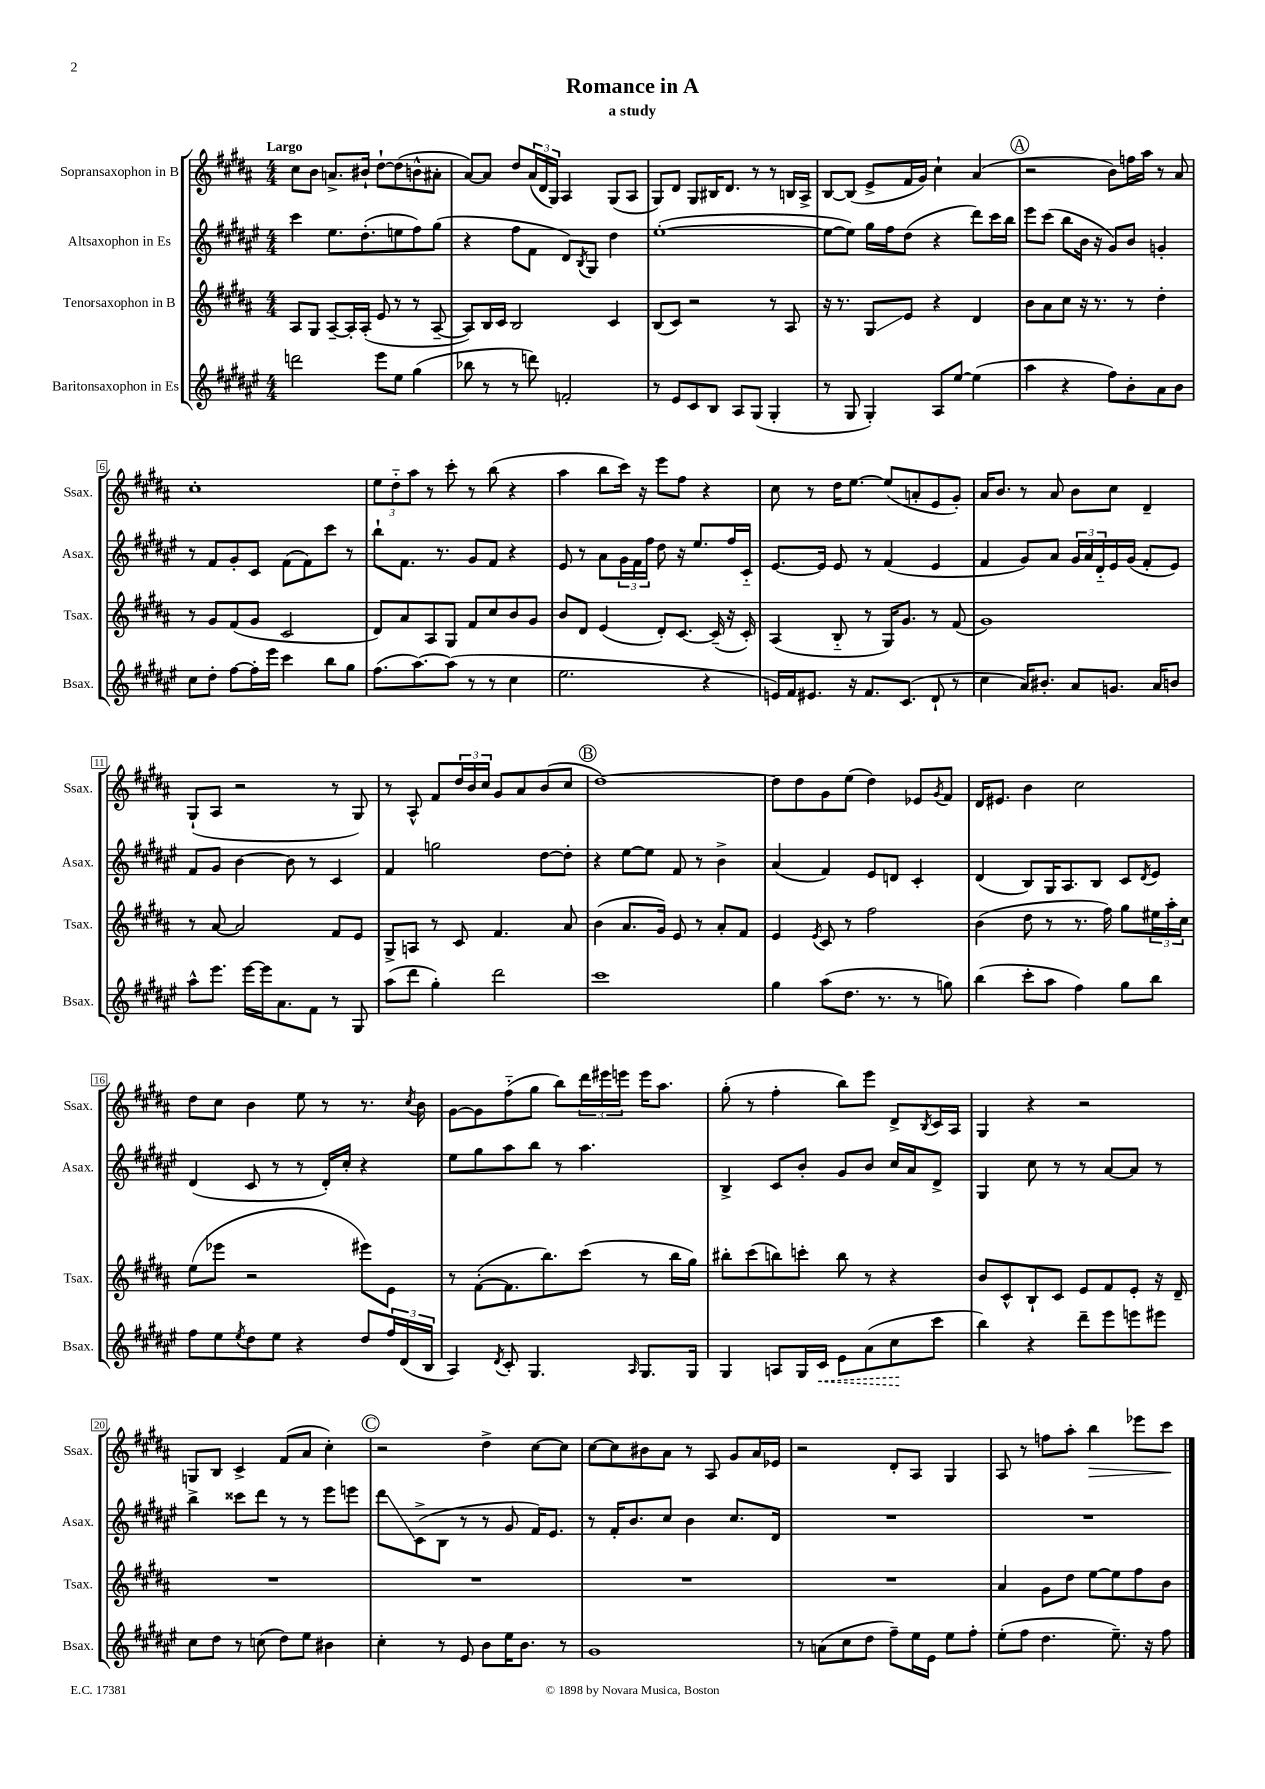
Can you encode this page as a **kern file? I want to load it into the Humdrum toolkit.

**kern	**kern	**kern	**kern
*staff4	*staff3	*staff2	*staff1
*clefG2	*clefG2	*clefG2	*clefG2
*k[f#c#g#d#a#e#]	*k[f#c#g#d#a#]	*k[f#c#g#d#a#e#]	*k[f#c#g#d#a#]
*M4/4	*M4/4	*M4/4	*M4/4
2ddd	8A#	4ccc#	8cc#
.	8G#	.	8b
.	[8A#~	8.ee#	8.a^
.	16A#']	.	.
.	(16A#'	(8.dd#'	16b#`
8eee#	8e	.	[8dd#`
8ee#	8r	8ee	(8dd#]
(4gg#	8r	8ff#)	8b^^
.	[8A#~	(8gg#	8a#'
=	=	=	=
8bb-	8A#])	4r	[8a#)
8r	16B	.	8a#]
.	16c#	.	.
8r	2B	8ff#	8dd#
8ddd)	.	8f#	(24a#
.	.	.	24d#
.	.	.	24G#)
2f'	.	8d#)	4A#
.	.	8qB	.
.	.	8G#	.
.	4c#	4dd#	(8G#
.	.	.	8A#
=	=	=	=
8r	(8B	([1ee#'	8G#)
8e#	8c#)	.	8d#
8c#	2r	.	8G#
8B	.	.	16B#
.	.	.	8.d#
8A#	.	.	.
(8G#	.	.	8r
4G#'	8r	.	8r
.	8A#	.	16B
.	.	.	16A#^
=	=	=	=
8r	16r	8ee#_	[8B
.	8.r	.	.
8G#	.	8ee#])	(8B]
4G#')	8G#	16gg#	8e^
.	.	16ff#	.
.	8e	(8dd#	16f#
.	.	.	16g#)
8A#	4r	4r	4cc#`
[8ee#	.	.	.
(4ee#]	4d#	8ddd#)	(4a#
.	.	16ccc#	.
.	.	16bb	.
=	=	=	=
4aa#	8b	8eee#	2r
.	8a#	(8ccc#	.
4r	8cc#	8bb	.
.	16r	16b	.
.	8.r	16r	.
8ff#)	.	8g#)	8b)
8b'	8r	8b	16ff
.	.	.	16aa#
8a#	4dd#'	4g'	8r
8b	.	.	8a#
=	=	=	=
8cc#	8r	8r	1cc#'
8dd#'	8g#	8f#	.
[8ff#	(8f#	8g#'	.
16ff#']	8g#	8c#	.
16eee#	.	.	.
4ccc#	2c#	(8f#	.
.	.	8f#)	.
8bb	.	8ccc#	.
8gg#	.	8r	.
=	=	=	=
(8.ff#	8d#)	8bb`	12ee
.	.	.	12dd#'~
.	8a#	8.f#	.
.	.	.	12aa#
[8.aa#)	.	.	.
.	8A#	.	8r
.	.	8.r	.
(8aa#]	8G#	.	8ccc#'
8r	8f#	8g#	8r
8r	8cc#	8f#	(8bb
4cc#	8b	4r	4r
.	8g#	.	.
=	=	=	=
2.ee#	8b	8e#	4aa#
.	8d#	8r	.
.	(4e	8a#	8bb
.	.	24g#	16ccc#)
.	.	24f#	.
.	.	.	16r
.	.	24ff#	.
.	8d#')	8dd#	8eee
.	[8.c#	16r	8ff#
.	.	8.ee#	.
4r	.	.	4r
.	(16c#~]	.	.
.	16r	16ff#	.
.	16c#')	16c#'~	.
=	=	=	=
16e)	(4A#	[8.e#	8cc#
16f#	.	.	.
8.e#	.	.	8r
.	.	16e#]	.
.	8B'~	8e#	16dd#
16r	.	.	[8.ee
8.f#	8r	8r	.
.	16G#)	(4f#	(8ee]
(8.c#	8.g#	.	.
.	.	.	8a'
8d#`	8r	4e#	8e
8r	(8f#	.	8g#')
=	=	=	=
4cc#	1g#)	4f#	16a#
.	.	.	8.b
16a#)	.	8g#)	8r
8.b#'	.	.	.
.	.	8a#	8a#
8a#	.	24g#	8b
.	.	24a#	.
.	.	24d#'~	.
8.g	.	16e#	8cc#
.	.	(16g#	.
.	.	8f#'	4d#~
16a#	.	.	.
8b	.	8e#)	.
=	=	=	=
8aa#^^	8r	8f#	(8G#`
8.eee#	[8a#	8g#	8A#
.	2a#]	[4b	2r
[16eee#	.	.	.
16eee#]	.	.	.
8.a#	.	.	.
.	.	8b]	.
8f#	.	8r	.
8r	8f#	4c#	8r
8G#	8e	.	8G#)
=	=	=	=
(8aa#	8G#^	4f#	8r
8ddd#	8A	.	8A#^^
4gg#')	8r	2gg	8f#
.	8c#	.	24dd#
.	.	.	24b
.	.	.	24cc#
2ddd#	4.f#	.	8g#
.	.	.	8a#
.	.	[8dd#	(8b
.	8a#	8dd#']	8cc#
=	=	=	=
1ccc#	(4b	4r	[1dd#)
.	8.a#	[8ee#	.
.	.	8ee#]	.
.	16g#)	.	.
.	8e	8f#	.
.	8r	8r	.
.	8a#'	4b^	.
.	8f#	.	.
=	=	=	=
4gg#	4e	(4a#	8dd#]
.	.	.	8dd#
.	8qe	.	.
(8aa#	8c#	4f#)	8g#
8.dd#	8r	.	(8ee
.	2ff#	8e#	4dd#)
8.r	.	.	.
.	.	8d	.
8r	.	4c#'	8e-
.	.	.	8qg#
8gg)	.	.	8f#
=	=	=	=
(4bb	(4b	(4d#	16d#
.	.	.	8.e#
8ccc#'	8dd#	8B)	4b
8aa#	8r	16G#	.
.	.	8.A#	.
4ff#)	8.r	.	2cc#
.	.	8B	.
.	16ff#)	.	.
8gg#	8gg#	8c#	.
.	.	8qd#	.
8bb	24ee#	8e#	.
.	24aa#'	.	.
.	24cc#	.	.
=	=	=	=
8ff#	(8ee	(4d#	8dd#
8ee#	8eee-	.	8cc#
8qee#	.	.	.
8dd#	2r	8c#	4b
8ee#	.	8r	.
4r	.	8r	8ee
.	.	16d#')	8r
.	.	16cc#'	.
8dd#	8eee#)	4r	8.r
24ff#	8e	.	.
(24d#	.	.	.
.	.	.	8qcc#
.	.	.	16b
24B	.	.	.
=	=	=	=
4A#)	8r	8ee#	[8g#
.	([8f#'	8gg#	8g#]
8qd#	.	.	.
8c#'	8.f#]	8aa#	(8ff#'~
4.G#	.	8bb	8gg#
.	8.bb)	.	.
.	.	8r	8bb)
.	(8ccc#	4.aa#	24ddd#
.	.	.	24eee#
.	.	.	24eee
16qqA#	.	.	.
8.G#	8r	.	16eee
.	.	.	8.aa#
.	16bb	.	.
16G#	16gg#)	.	.
=	=	=	=
4G#	8bb#'	4B^	(8gg#'
.	(8ccc#	.	8r
8A	8bb)	8c#	4ff#'
16G#	8ccc'	8b'	.
16c#	.	.	.
8e#	8bb	8g#	8bb)
(8a#	8r	8b	8eee
8cc#	4r	16cc#	8d#^
.	.	16a#	.
.	.	.	8qB
8ccc#	.	8d#^	16c#
.	.	.	16A#
=	=	=	=
4bb)	8b	4G#	4G#
.	8c#^^	.	.
4r	8B`	8cc#	4r
.	8c#	8r	.
8ddd#~	8e	8r	2r
8eee#	8f#	[8a#	.
8eee	8e'	8a#]	.
8eee#	16r	8r	.
.	16d#~	.	.
=	=	=	=
8cc#	1r	4bb^	8G
8dd#	.	.	8B
8r	.	8ccc##	4c#^
(8cc	.	8ddd#	.
8dd#)	.	8r	(8f#
8ee#	.	8r	8a#
4b#	.	8eee#	4cc#')
.	.	8eee	.
=	=	=	=
4cc#'	1r	8ddd#	2r
.	.	(8c#^	.
8r	.	8B	.
8e#	.	8r	.
8b	.	8r	4dd#^
16ee#	.	8g#	.
8.b	.	.	.
.	.	16f#)	[8cc#
.	.	8.e#	.
8r	.	.	8cc#]
=	=	=	=
1g#	1r	8r	[8cc#
.	.	16f#'	8cc#]
.	.	8.b	.
.	.	.	8b#
.	.	8cc#	8a#
.	.	4b	8r
.	.	.	8A#
.	.	8.cc#	8g#
.	.	.	16a#
.	.	16d#	16e-
=	=	=	=
8r	1r	1r	2r
(8a	.	.	.
8cc#	.	.	.
8dd#	.	.	.
8ff#~)	.	.	8d#'
16ee#	.	.	8A#
16e#	.	.	.
8ee#	.	.	4G#
8ff#'	.	.	.
=	=	=	=
(8ee#'	4a#	1r	8A#
8ff#	.	.	8r
4.dd#	8g#	.	8ff
.	8dd#	.	8aa#'
.	[8ee	.	4bb
8.ee#~)	8ee]	.	.
.	8ff#	.	8eee-
16r	.	.	.
8ff#	8b	.	8ccc#
==	==	==	==
*-	*-	*-	*-
